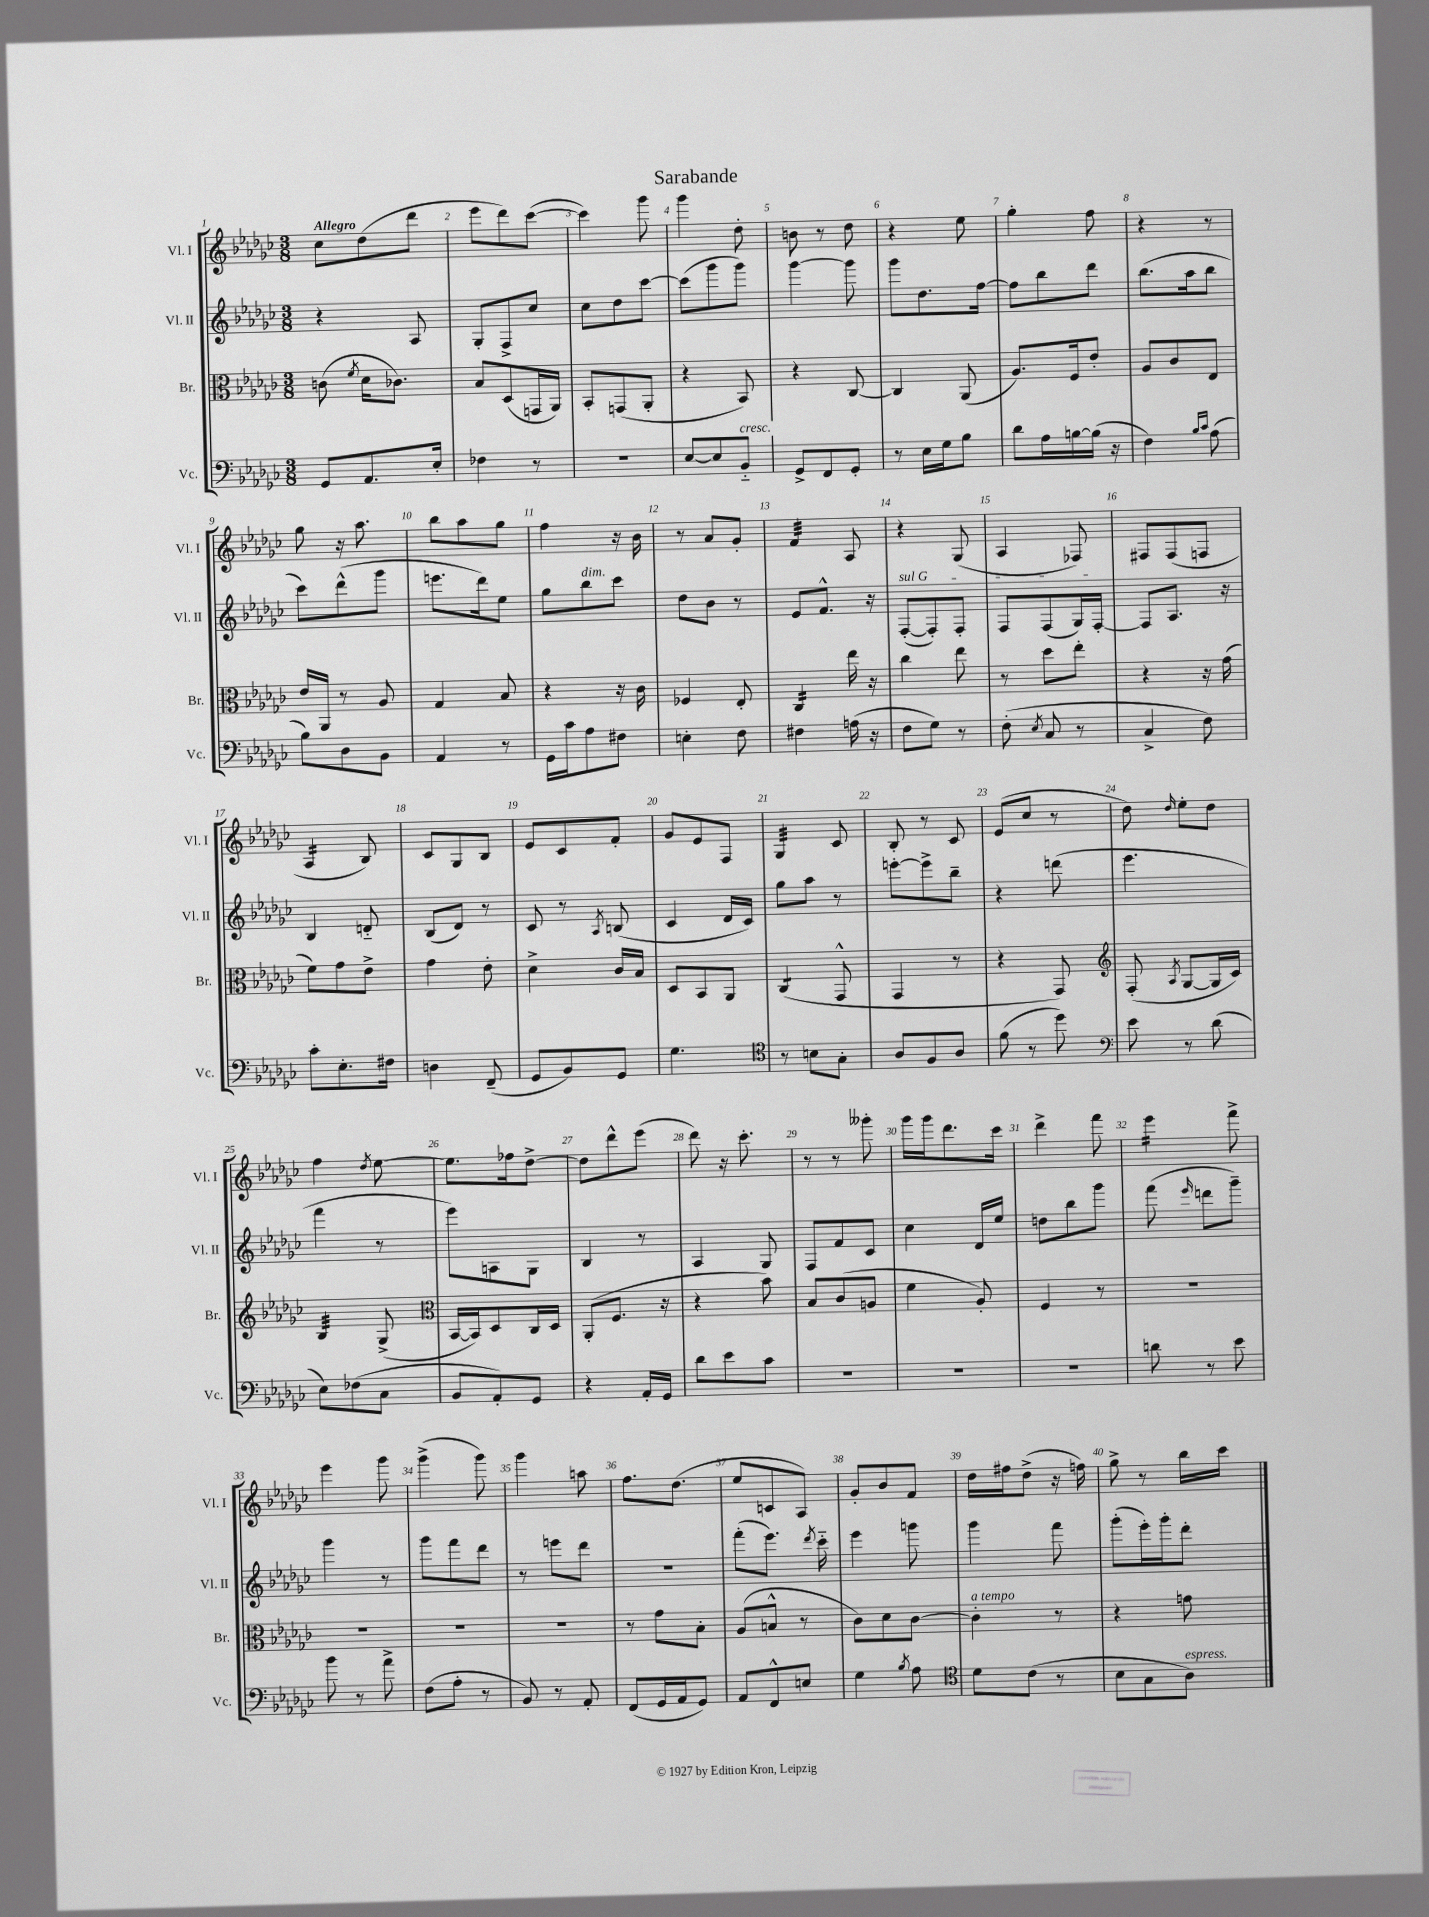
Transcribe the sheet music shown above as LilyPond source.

\header { title = "Sarabande" }
<<
\new StaffGroup <<
\new Staff = "s0" \with { instrumentName = "Vl. I" shortInstrumentName = "Vl. I" } {
    \clef treble \key ges \major \numericTimeSignature \time 3/8 \tempo "Allegro"
    \autoBeamOff ces''8[ des''8( des'''8] |
    ees'''8[ des'''8) ces'''8]~( |
    ces'''4) ges'''8 |
    ges'''4 des''8-. |
    b'8 r8 des''8 |
    r4 ees''8 |
    ges''4-. f''8 |
    r4 r8 |
    ges''8 r16 aes''8. |
    bes''8[ aes''8 ges''8] |
    f''4 r16 bes'16 |
    r8 aes'8[ ges'8]-. |
    f'4:32 aes8 |
    r4 ges8( |
    aes4 fes8) |
    fis8[ fis8( f8] |
    aes4:16 bes8) |
    ces'8[ ges8 bes8] |
    ees'8[ ces'8 f'8]-. |
    ges'8[ ees'8 f8] |
    ges4:32 ces'8 |
    bes8-. r8 ces'8 |
    ees'8[( ces''8] r8 |
    des''8) \grace { des''16 } ees''8[-. des''8] |
    f''4 \acciaccatura { des''8 } ees''8~ |
    ees''8.[ fes''16 des''8]~-> |
    des''8[ des'''8-^ ees'''8]( |
    des'''8) r16 ces'''8.-. |
    r8 r8 geses'''8-. |
    ges'''16[ ges'''16 des'''8. ces'''16] |
    des'''4-> f'''8 |
    ees'''4:16 f'''8-> |
    ees'''4 ges'''8 |
    ges'''4->( ges'''8) |
    ges'''4 a''8 |
    f''8.[ des''8.]( |
    ees''8[ c'8 aes8]) |
    ges'8[-. bes'8 f'8] |
    des''16[ fis''16 des''8]->( r16 f''16) |
    ges''8-> r8 bes''16[ ces'''16] \bar "|." |
}
\new Staff = "s1" \with { instrumentName = "Vl. II" shortInstrumentName = "Vl. II" } {
    \clef treble \key ges \major \numericTimeSignature \time 3/8
    \autoBeamOff r4 aes8 |
    ges8[-. f8-> ces''8] |
    ces''8[ des''8 ces'''8]~ |
    ces'''8[( ges'''8 ges'''8]) |
    ges'''4~ ges'''8 |
    ges'''8[ des''8. f''16]~ |
    f''8[ bes''8 des'''8] |
    bes''8.[( aes''16 bes''8] |
    ces'''8[) des'''8-^( ges'''8] |
    e'''8.[ des'''16) ees''8] |
    ges''8[ bes''8^\markup { \italic "dim." } ces'''8] |
    des''8[ bes'8] r8 |
    ees'8[ f'8.]-^ r16 |
    \once \override TextSpanner.bound-details.left.text = \markup { \italic "sul G" } f8[~-.\startTextSpan( f8-.) f8]-. |
    f8[ f8( ges16) f16]~-.\stopTextSpan |
    f8[ aes8.] r16 |
    bes4 d'8-_ |
    bes8[( des'8]) r8 |
    ces'8 r8 \acciaccatura { aes8 } b8( |
    ces'4 des'16[ ces'16]) |
    ges''8[ aes''8] r8 |
    e'''8[~-. e'''8-> bes''8]-- |
    r4 d'''8( |
    ees'''4. |
    f'''4 r8 |
    ees'''8[) a8 ges8] |
    bes4 r8 |
    aes4 ges8 |
    f8[ f'8 ces'8] |
    ces''4 des'16[ ees''16] |
    d''8[ bes''8 ges'''8] |
    f'''8( \grace { ees'''16 } d'''8[ ges'''8]--) |
    ges'''4 r8 |
    ges'''8[ f'''8 des'''8] |
    r8 e'''8[ des'''8] |
    R4. |
    f'''8[-.( ees'''8.]) \acciaccatura { des'''8 } ces'''16-_ |
    ees'''4 g'''8 |
    ges'''4 f'''8 |
    ges'''8[-.( ees'''16-.) ges'''16-. des'''8]-. \bar "|." |
}
\new Staff = "s2" \with { instrumentName = "Br." shortInstrumentName = "Br." } {
    \clef alto \key ges \major \numericTimeSignature \time 3/8
    \autoBeamOff c'8( \acciaccatura { f'8 } des'16[ ces'8.]) |
    bes8[ des8( g,16 aes,16]) |
    bes,8[-. g,8( aes,8]-. |
    r4 bes,8) |
    r4 ces8~ |
    ces4 aes,8( |
    aes8.[) f16 ees'8]-. |
    aes8[ ces'8 ees8] |
    ees'16[ aes,16] r8 aes8 |
    ges4 bes8 |
    r4 r16 ces'16 |
    fes4 ees8-. |
    ces4:16 ees''16 r16 |
    ces''4 ees''8 |
    r8 des''8[ ees''8]-. |
    r4 r16 ges'16( |
    f'8[) ges'8 ees'8]-> |
    ges'4 ees'8-. |
    des'4-> ces'16[ bes16] |
    des8[ bes,8 aes,8] |
    ces4:8( ges,8-^ |
    ges,4 r8 |
    r4 ges,8) |
    \clef treble f8-.( \acciaccatura { aes8 } ges8[~ ges16 ces'16]) |
    bes4:32 ges8->( |
    \clef alto bes,16[~ bes,16) des8 ces16 des16] |
    aes,8[-.( f8.] r16 |
    r4 bes'8) |
    bes8[ ces'8( a8] |
    f'4 aes8-.) |
    f4 r8 |
    R4. |
    R4. |
    R4. |
    R4. |
    r8 ges'8[ bes8]-. |
    aes8[( b8]-^ r8 |
    ces'8[) des'8 ces'8]~ |
    ces'4-.^\markup { \italic "a tempo" } r8 |
    r4 g'8 \bar "|." |
}
\new Staff = "s3" \with { instrumentName = "Vc." shortInstrumentName = "Vc." } {
    \clef bass \key ges \major \numericTimeSignature \time 3/8
    \autoBeamOff ges,8[ aes,8. ees16]-. |
    fes4 r8 |
    R4. |
    ees8[~ ees8 bes,8]-_^\markup { \italic "cresc." } |
    ges,8[-> f,8 ges,8]-. |
    r8 ees16[ ges16 bes8] |
    des'8[ aes16 b16~ b16]( r16 |
    f4) \grace { bes16[ ces'16] } aes8( |
    bes8[) des8 bes,8] |
    aes,4 r8 |
    ges,16[ ces'16 aes8 fis8] |
    e4-. f8 |
    fis4 a16( r16 |
    f8[ ges8]) r8 |
    f8-.( \acciaccatura { ees8 } ces8 r8 |
    ces4-> f8) |
    ces'8[-. ees8.-. fis16] |
    d4 f,8--( |
    ges,8[ bes,8) ges,8] |
    ges4. |
    \clef tenor r8 b8[ ges8]-. |
    aes8[ f8 aes8] |
    f'8( r8 des''8) |
    \clef bass ees'8 r8 des'8( |
    ees8[) fes8( ces8] |
    bes,8[ aes,8-.) ges,8] |
    r4 aes,16[-. ges,16] |
    des'8[ ees'8 ces'8] |
    R4. |
    R4. |
    R4. |
    d'8 r8 ees'8 |
    bes'8 r8 aes'8-> |
    f8[( aes8]-. r8 |
    bes,8) r8 aes,8-. |
    f,8[( ges,16 aes,16 ges,8]) |
    aes,8[ f,8-^ e8] |
    ges4 \acciaccatura { bes8 } aes8 |
    \clef tenor des'8[ ces'8]( r8 |
    bes8[ ges8 aes8]^\markup { \italic "espress." }) \bar "|." |
}
>>
>>
\layout { \context { \Score \override BarNumber.break-visibility = ##(#f #t #t) barNumberVisibility = #all-bar-numbers-visible } }
